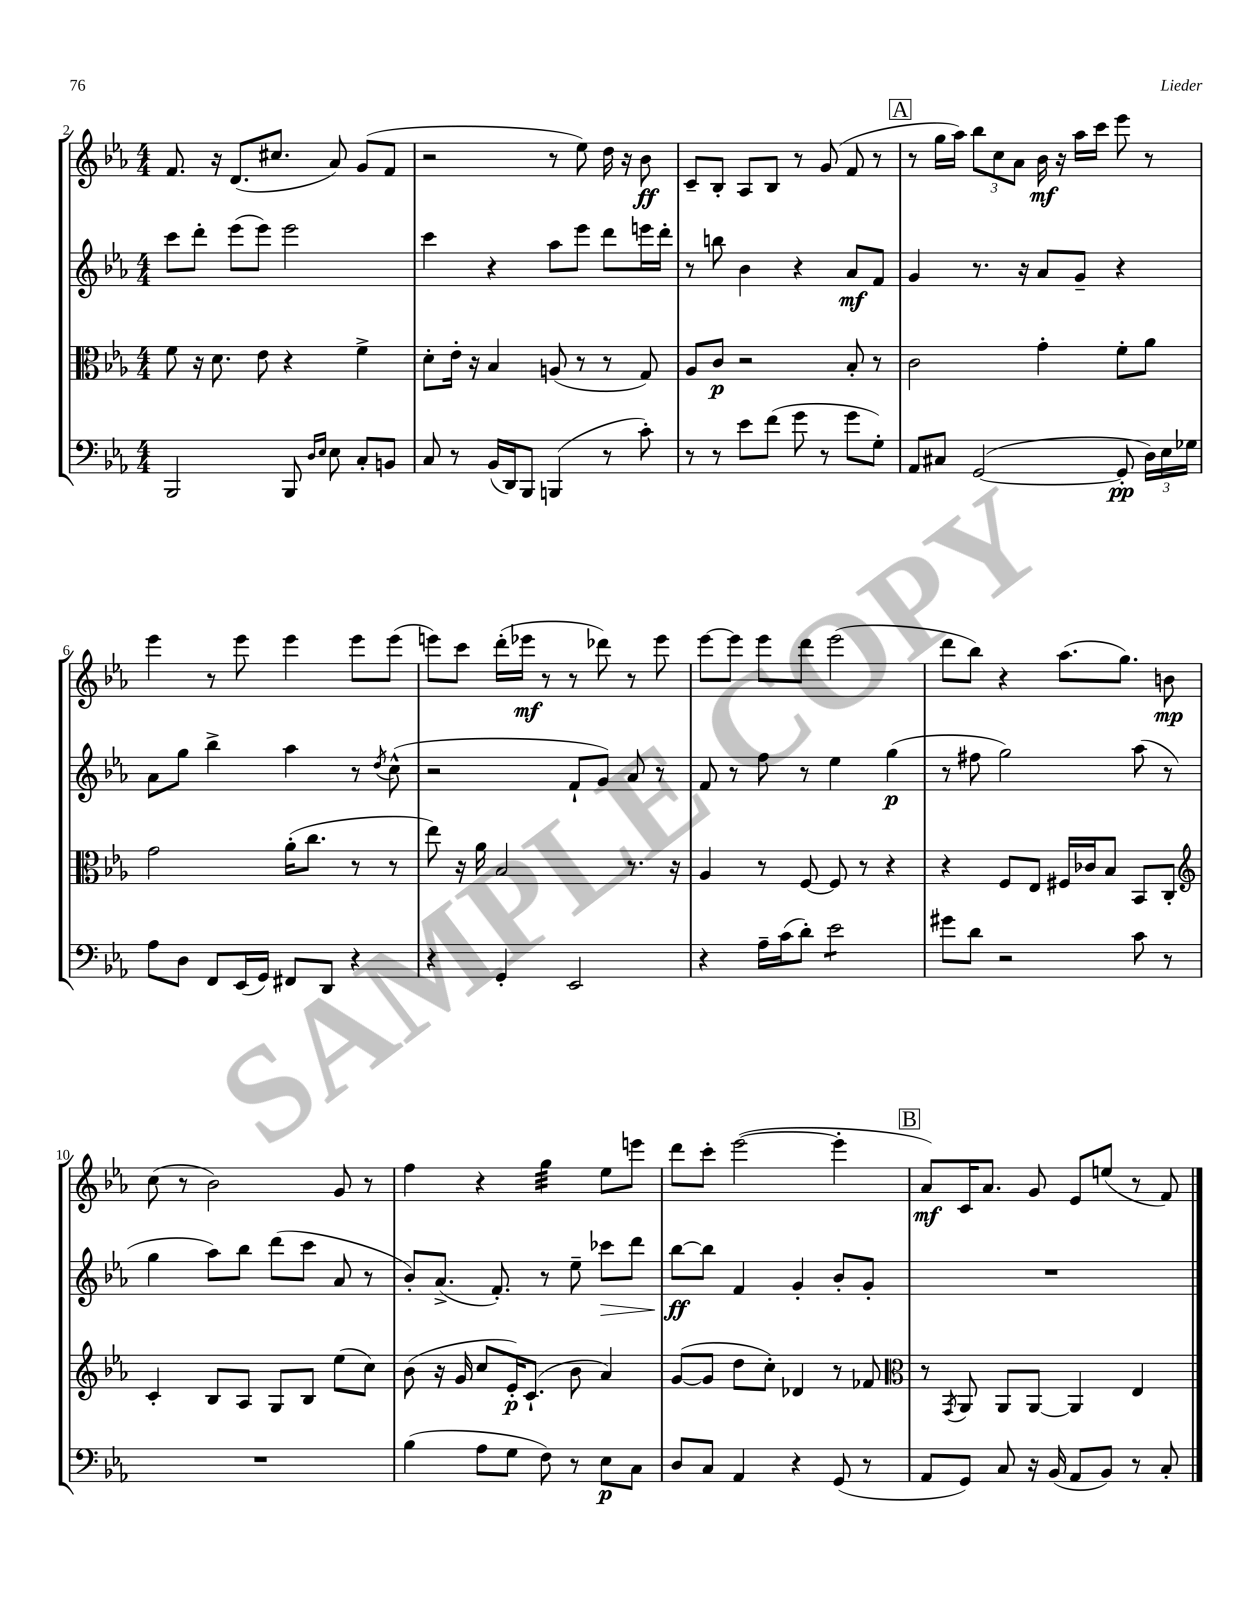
<<
\new StaffGroup <<
\new Staff = "s0" {
    \clef treble \key ees \major \numericTimeSignature \time 4/4
    \autoBeamOff f'8. r16 d'8.[( cis''8.] aes'8) g'8[( f'8] |
    r2 r8 ees''8) d''16 r16 bes'8\ff |
    c'8[-- bes8]-. aes8[ bes8] r8 g'8( f'8 r8 |
    \mark \markup { \box "A" } r8 g''16[ aes''16]) \tuplet 3/2 { bes''8[ c''8 aes'8] } bes'16\mf r16 aes''16[ c'''16] ees'''8 r8 |
    ees'''4 r8 ees'''8 ees'''4 ees'''8[ ees'''8]( |
    e'''8[) c'''8] d'''16[-.( ees'''16]\mf r8 r8 des'''8) r8 ees'''8 |
    ees'''8[~ ees'''8] ees'''8[ d'''8] ees'''2( |
    d'''8[ bes''8]) r4 aes''8.[( g''8.]) b'8\mp |
    c''8( r8 bes'2) g'8 r8 |
    f''4 r4 g''4:32 ees''8[ e'''8] |
    d'''8[ c'''8]-. ees'''2~( ees'''4-. |
    \mark \markup { \box "B" } aes'8[\mf) c'16 aes'8.] g'8 ees'8[ e''8]( r8 f'8) \bar "|." |
}
\new Staff = "s1" {
    \clef treble \key ees \major \numericTimeSignature \time 4/4
    \autoBeamOff c'''8[ d'''8]-. ees'''8[( ees'''8]) ees'''2 |
    c'''4 r4 aes''8[ ees'''8] d'''8[ e'''16 d'''16]-. |
    r8 b''8 bes'4 r4 aes'8[\mf f'8] |
    \mark \markup { \box "A" } g'4 r8. r16 aes'8[ g'8]-- r4 |
    aes'8[ g''8] bes''4-> aes''4 r8 \acciaccatura { d''8 } c''8-^( |
    r2 f'8[-! g'8]) aes'8 r8 |
    f'8 r8 f''8 r8 ees''4 g''4\p( |
    r8 fis''8 g''2) aes''8( r8 |
    g''4 aes''8[) bes''8] d'''8[( c'''8] aes'8 r8 |
    bes'8[-.) aes'8.]->( f'8.-.) r8 ees''8-- ces'''8[\> d'''8] |
    bes''8[~\ff\! bes''8] f'4 g'4-. bes'8[-. g'8]-. |
    \mark \markup { \box "B" } R1 \bar "|." |
}
\new Staff = "s2" {
    \clef alto \key ees \major \numericTimeSignature \time 4/4
    \autoBeamOff f'8 r16 d'8. ees'8 r4 f'4-> |
    d'8[-. ees'16]-. r16 bes4 a8( r8 r8 g8) |
    aes8[ c'8]\p r2 bes8-. r8 |
    \mark \markup { \box "A" } c'2 g'4-. f'8[-. aes'8] |
    g'2 aes'16[-.( c''8.] r8 r8 |
    ees''8) r16 aes'16 bes2 r8. r16 |
    aes4 r8 f8~ f8 r8 r4 |
    r4 f8[ ees8] fis16[ ces'16 bes8] bes,8[ c8]-. |
    \clef treble c'4-. bes8[ aes8] g8[ bes8] ees''8[( c''8]) |
    bes'8( r16 g'16 c''8[ ees'16-.\p) c'8.]-!( bes'8 aes'4) |
    g'8[~( g'8] d''8[ c''8]-.) des'4 r8 fes'8 |
    \mark \markup { \box "B" } \clef alto r8 \acciaccatura { g,8 } aes,8 aes,8[ aes,8]~ aes,4 ees4 \bar "|." |
}
\new Staff = "s3" {
    \clef bass \key ees \major \numericTimeSignature \time 4/4
    \autoBeamOff bes,,2 bes,,8 \grace { d16[ ees16] } ees8 c8[-. b,8] |
    c8 r8 bes,16[( d,16) bes,,8] b,,4( r8 c'8-.) |
    r8 r8 ees'8[ f'8]( g'8 r8 g'8[ g8]-.) |
    \mark \markup { \box "A" } aes,8[ cis8] g,2~( g,8-.\pp \tuplet 3/2 { d16[) ees16 ges16] } |
    aes8[ d8] f,8[ ees,16( g,16]) fis,8[ d,8] r4 |
    r4 g,4-. ees,2 |
    r4 aes16[-- c'16( d'8]-.) ees'2:8 |
    gis'8[ d'8] r2 c'8 r8 |
    R1 |
    bes4( aes8[ g8] f8) r8 ees8[\p c8] |
    d8[ c8] aes,4 r4 g,8( r8 |
    \mark \markup { \box "B" } aes,8[ g,8]) c8 r16 bes,16( aes,8[ bes,8]) r8 c8-. \bar "|." |
}
>>
>>
\layout { \context { \Score currentBarNumber = #2 } }
